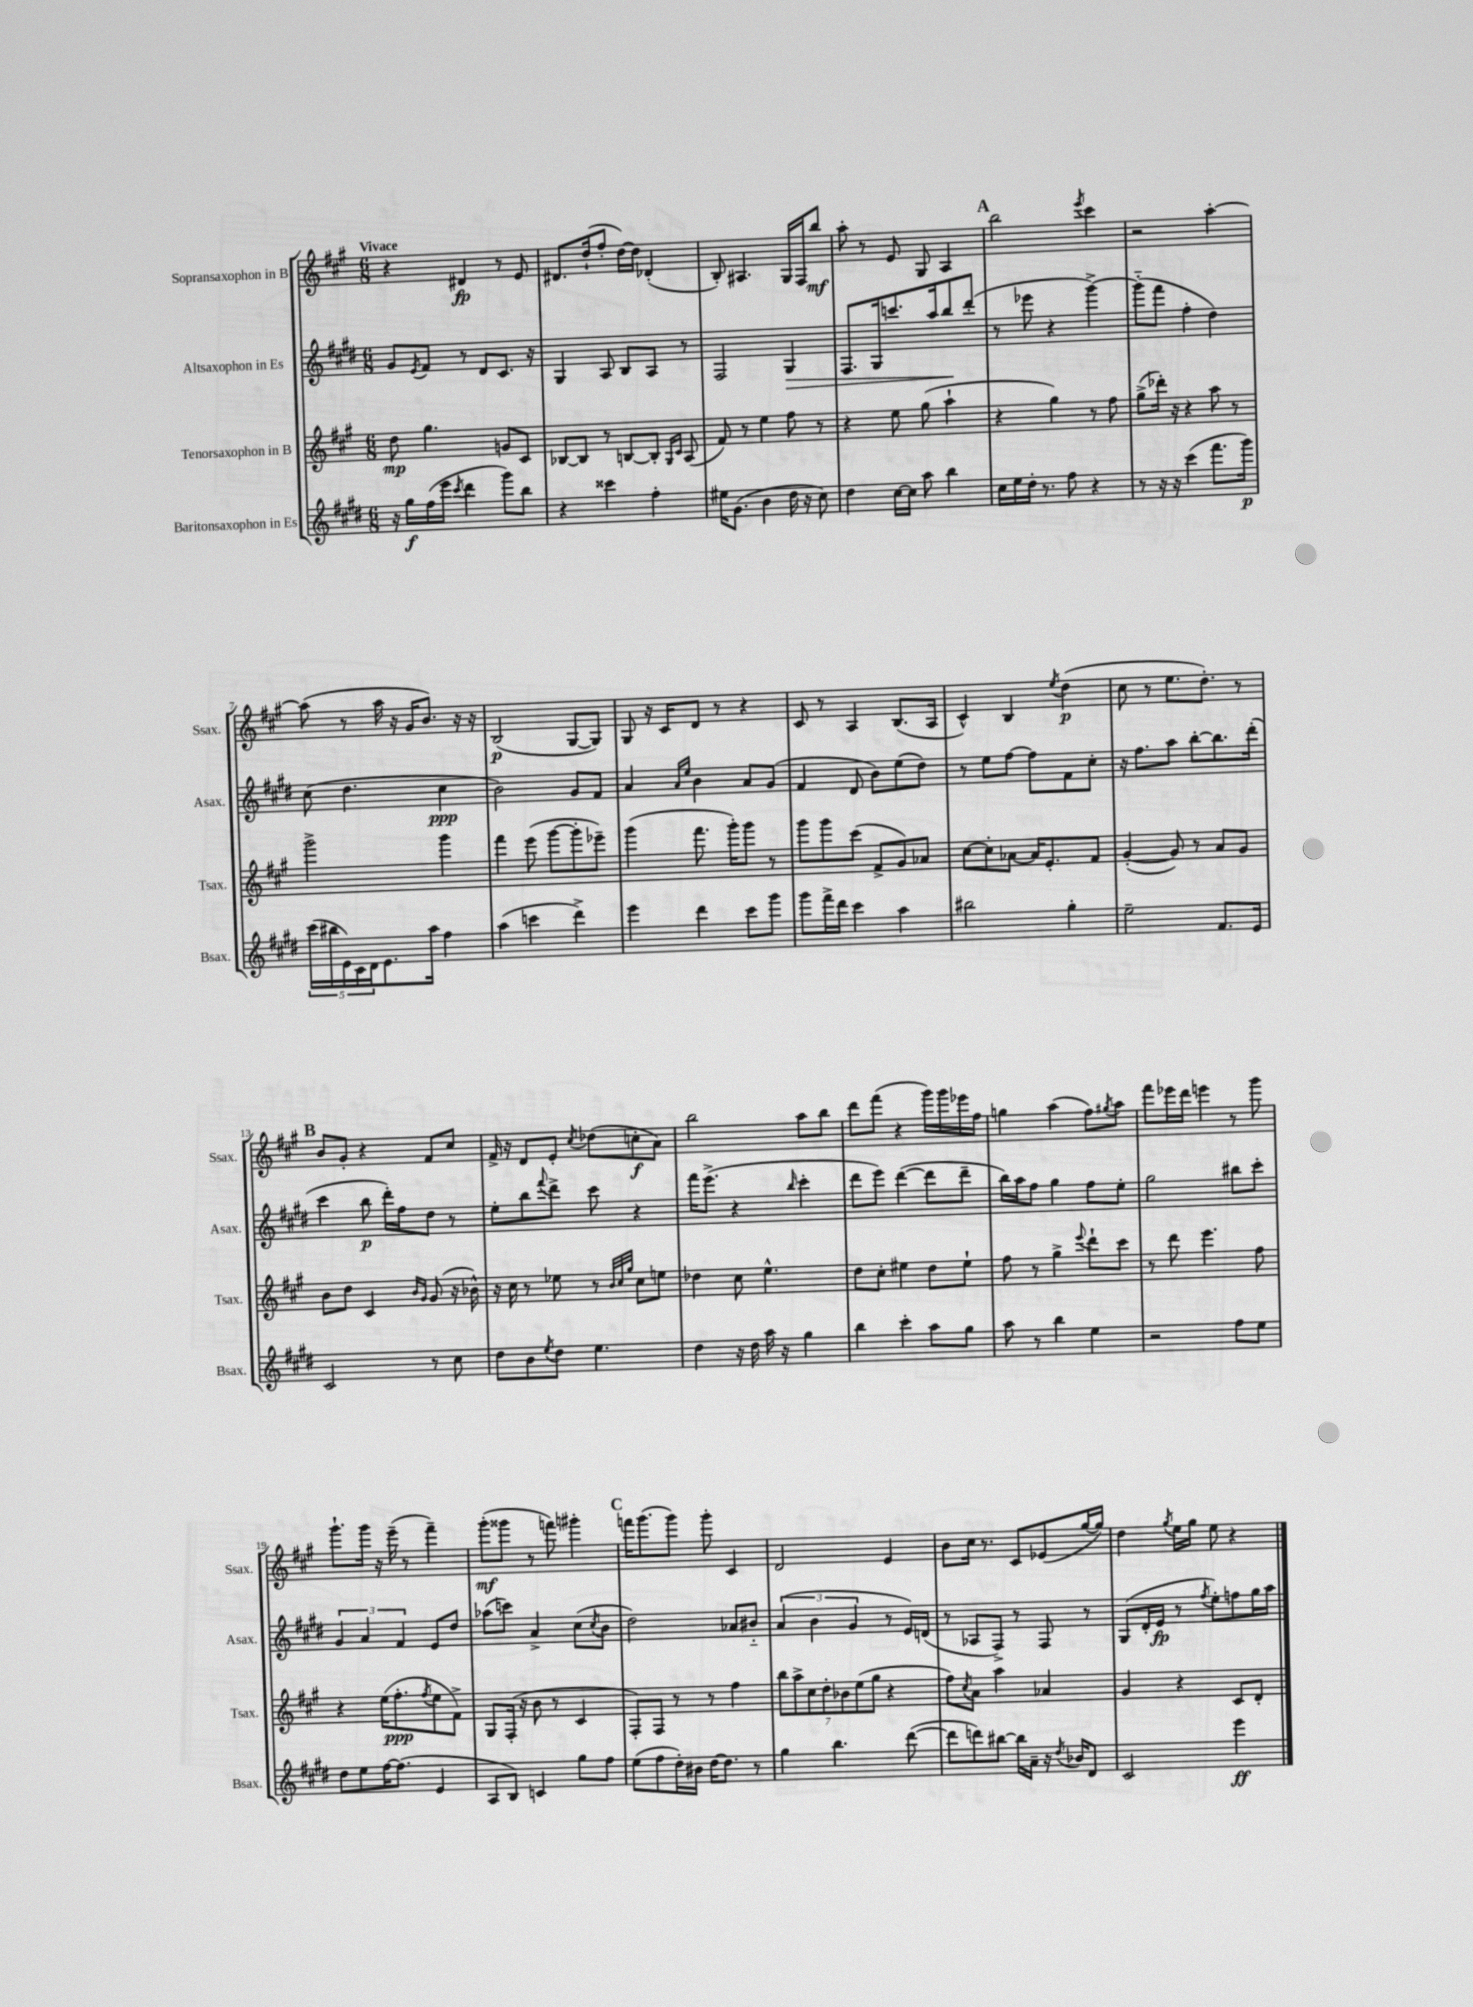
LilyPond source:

<<
\new StaffGroup <<
\new Staff = "s0" \with { instrumentName = "Sopransaxophon in B" shortInstrumentName = "Ssax." } {
    \clef treble \key a \major \numericTimeSignature \time 6/8 \tempo "Vivace"
    r4 dis'4\fp r8 e'8 |
    dis'8. d''16-!( fis''8-. d''16~) d''16 des'4-.( |
    b8-.) ais4. gis16 fis16 b''8\mf |
    a''8-. r8 e'8 gis8 a4 |
    \mark \markup { \bold "A" } b''2 \acciaccatura { e'''8 } cis'''4 |
    r2 a''4~-. |
    a''8( r8 a''16 r16 gis'16 b'8.) r16 r16 |
    b2\p( gis8~ gis8) |
    gis8 r16 cis'16 d'8 r8 r4 |
    cis'8 r8 a4 b8.( a16 |
    cis'4-^) b4 \acciaccatura { e''8 } d''4\p( |
    cis''8 r8 e''8. d''8.-.) r8 |
    \mark \markup { \bold "B" } b'8 gis'8-. r4 fis'8 cis''8 |
    fis'16-> r16 d'8 e'8-. \acciaccatura { cis''8 } des''8( c''8-.\f a'8) |
    b''2 a''8 b''8 |
    d'''8 fis'''8( r4 gis'''16) gis'''16 ees'''16 fis''16 |
    g''4 a''4( fis''8) \acciaccatura { gis''8 } a''8 |
    fis'''8 ees'''16 d'''16 e'''4 r8 gis'''8 |
    gis'''8.-! gis'''16 r16 e'''16--( r8 fis'''4--) |
    gis'''8-.\mf( gisis'''8 r8 f'''8) gis'''4-. |
    \mark \markup { \bold "C" } f'''16 gis'''8.( gis'''8) gis'''8-. cis'4 |
    d'2 e'4 |
    b'8 cis''16 r8. cis'8 ees'8( gis''16~ gis''16) |
    d''4 \acciaccatura { gis''8 } e''16 gis''16 e''8 r4 \bar "|." |
}
\new Staff = "s1" \with { instrumentName = "Altsaxophon in Es" shortInstrumentName = "Asax." } {
    \clef treble \key e \major \numericTimeSignature \time 6/8
    gis'8 \acciaccatura { e'8 } fis'8 r8 dis'8 cis'8. r16 |
    gis4 a8 b8 a8 r8 |
    fis2 gis4\> |
    fis8. gis16 c'''8. a''16 b''8\! dis'''8-.( |
    \mark \markup { \bold "A" } r8 ees'''8 r4 gis'''4~->) |
    gis'''8-_( fis'''8 fis''4-. dis''4) |
    cis''8( dis''4. cis''4\ppp |
    b'2) gis'8 fis'8 |
    a'4 \grace { a'16 e''16 } b'4 a'8 gis'8( |
    fis'4 dis'8 b'8) e''8( dis''8) |
    r8 e''8 fis''8~ fis''8 fis'8 cis''8-. |
    r16 fis''8. a''8 b''8~-. b''8. dis'''16-.( |
    \mark \markup { \bold "B" } cis'''4 b''8\p dis'''16-.) fis''16 dis''8 r8 |
    e''8-. b''8 \appoggiatura { fis'''8 } dis'''8-> cis'''8 r4 |
    fis'''16 e'''8.->( r4 \grace { b''16 } cis'''4-. |
    dis'''8 e'''8) dis'''4~( dis'''8 dis'''8-- |
    b''16) a''16 fis''8 gis''4 fis''8 e''8-. |
    gis''2 bis''8 cis'''8-. |
    \tuplet 3/2 { gis'4 a'4 fis'4 } e'8 dis''8 |
    aes''8( c'''8) a'4-> cis''8( \acciaccatura { cis''8 } b'8 |
    \mark \markup { \bold "C" } dis''2) aes'8 bis'8-_ |
    \tuplet 3/2 { a'4( b'4 gis'4 } r8 e'16) d'16( |
    r8 aes8 fis8->) r8 fis8 r8 |
    gis8( dis'16-. e'16\fp r8 \acciaccatura { fis''8 } e''8-.) f''8 gis''16 a''16 \bar "|." |
}
\new Staff = "s2" \with { instrumentName = "Tenorsaxophon in B" shortInstrumentName = "Tsax." } {
    \clef treble \key a \major \numericTimeSignature \time 6/8
    d''8\mp gis''4. g'8 cis'8 |
    bes8~ bes8 r8 b8~ b8-. \grace { gis16 cis'16 } a8( |
    fis'8) r8 e''4 fis''8 r8 |
    r4 e''8 gis''8( a''4-! |
    \mark \markup { \bold "A" } r4 gis''4) r8 fis''8 |
    gis''8->( des'''16-.) r16 r4 a''8 r8 |
    gis'''2-> gis'''4 |
    fis'''4 e'''8( gis'''8~ gis'''8-. ees'''8--) |
    gis'''4( fis'''8. gis'''16-.) gis'''8 r8 |
    gis'''8 gis'''8 cis'''8( fis'8-> gis'8) aes'8 |
    cis''8~ cis''8-. aes'8~ aes'16 e'8.-. fis'8 |
    gis'4~-.( gis'8) r8 a'8 gis'8 |
    \mark \markup { \bold "B" } b'8 d''8 cis'4 \grace { b'16 gis'16 } gis'8( r16 bes'16-^) |
    r16 cis''16 r8 ees''8 r8 \grace { b'32 cis''32 gis''32 } cis''8 e''8 |
    des''4 cis''8 e''4.-^ |
    d''8 cis''8-. eis''4 d''8 eis''8-! |
    fis''8 r8 gis''4-> \appoggiatura { e'''8 } d'''8-! cis'''8 |
    r8 d'''8 e'''4. fis''8 |
    r4 e''16( fis''8.-.\ppp \acciaccatura { fis''8 } e''8 fis'8->) |
    gis8 fis16-.( r16 b'8 r8 cis'4 |
    \mark \markup { \bold "C" } fis8-.) fis8 r8 r8 fis''4 |
    \tuplet 7/4 { b''8 a''8-> cis''8 d''8-. bes'8 e''8( gis''8 } r4 |
    fis''8) \acciaccatura { cis''8 } a'8 a''4 aes'4 |
    gis'4 r4 cis'8 d'8-. \bar "|." |
}
\new Staff = "s3" \with { instrumentName = "Baritonsaxophon in Es" shortInstrumentName = "Bsax." } {
    \clef treble \key e \major \numericTimeSignature \time 6/8
    r16 gis''16\f fis''16( e'''16 \acciaccatura { cis'''8 } dis'''4 gis'''8) b''8 |
    r4 cisis'''4 fis''4-. |
    eis''16 gis'8.( b'4 dis''16 r16 cis''8) |
    dis''4 cis''16~ cis''16 a''8 b''4 |
    \mark \markup { \bold "A" } cis''16 e''16 dis''16-. r8. fis''8 r4 |
    r8 r16 r16 cis'''4( fis'''8. gis'''16\p) |
    \tuplet 5/4 { cis'''16( bis''16 e'16) cis'16 dis'16 } e'8. a''16 fis''4 |
    a''4( c'''4 dis'''4->) |
    e'''4 dis'''4 cis'''8 gis'''8 |
    gis'''8 fis'''16-> dis'''16 cis'''4 a''4 |
    bis''2 gis''4-. |
    e''2-- fis'8. e'16 |
    \mark \markup { \bold "B" } cis'2 r8 cis''8 |
    dis''8 b'8 \acciaccatura { e''8 } dis''8 e''4. |
    dis''4 r16 dis''16 a''16 r16 gis''4 |
    b''4 cis'''4-. a''8 gis''8 |
    a''8 r8 b''4 e''4 |
    r2 fis''8 e''8 |
    dis''8 e''8 fis''16~ fis''8.( e'4 |
    a8 b8) c'4 gis''8 fis''8 |
    \mark \markup { \bold "C" } e''8( fis''8 dis''16-.) bis'16 dis''16~ dis''8. r8 |
    gis''4 b''4. dis'''8~( |
    dis'''8 d'''8) bis''8~ bis''16 a'16-- r16 \acciaccatura { dis''8 } bes'16 dis'8 |
    cis'2 e'''4\ff \bar "|." |
}
>>
>>
